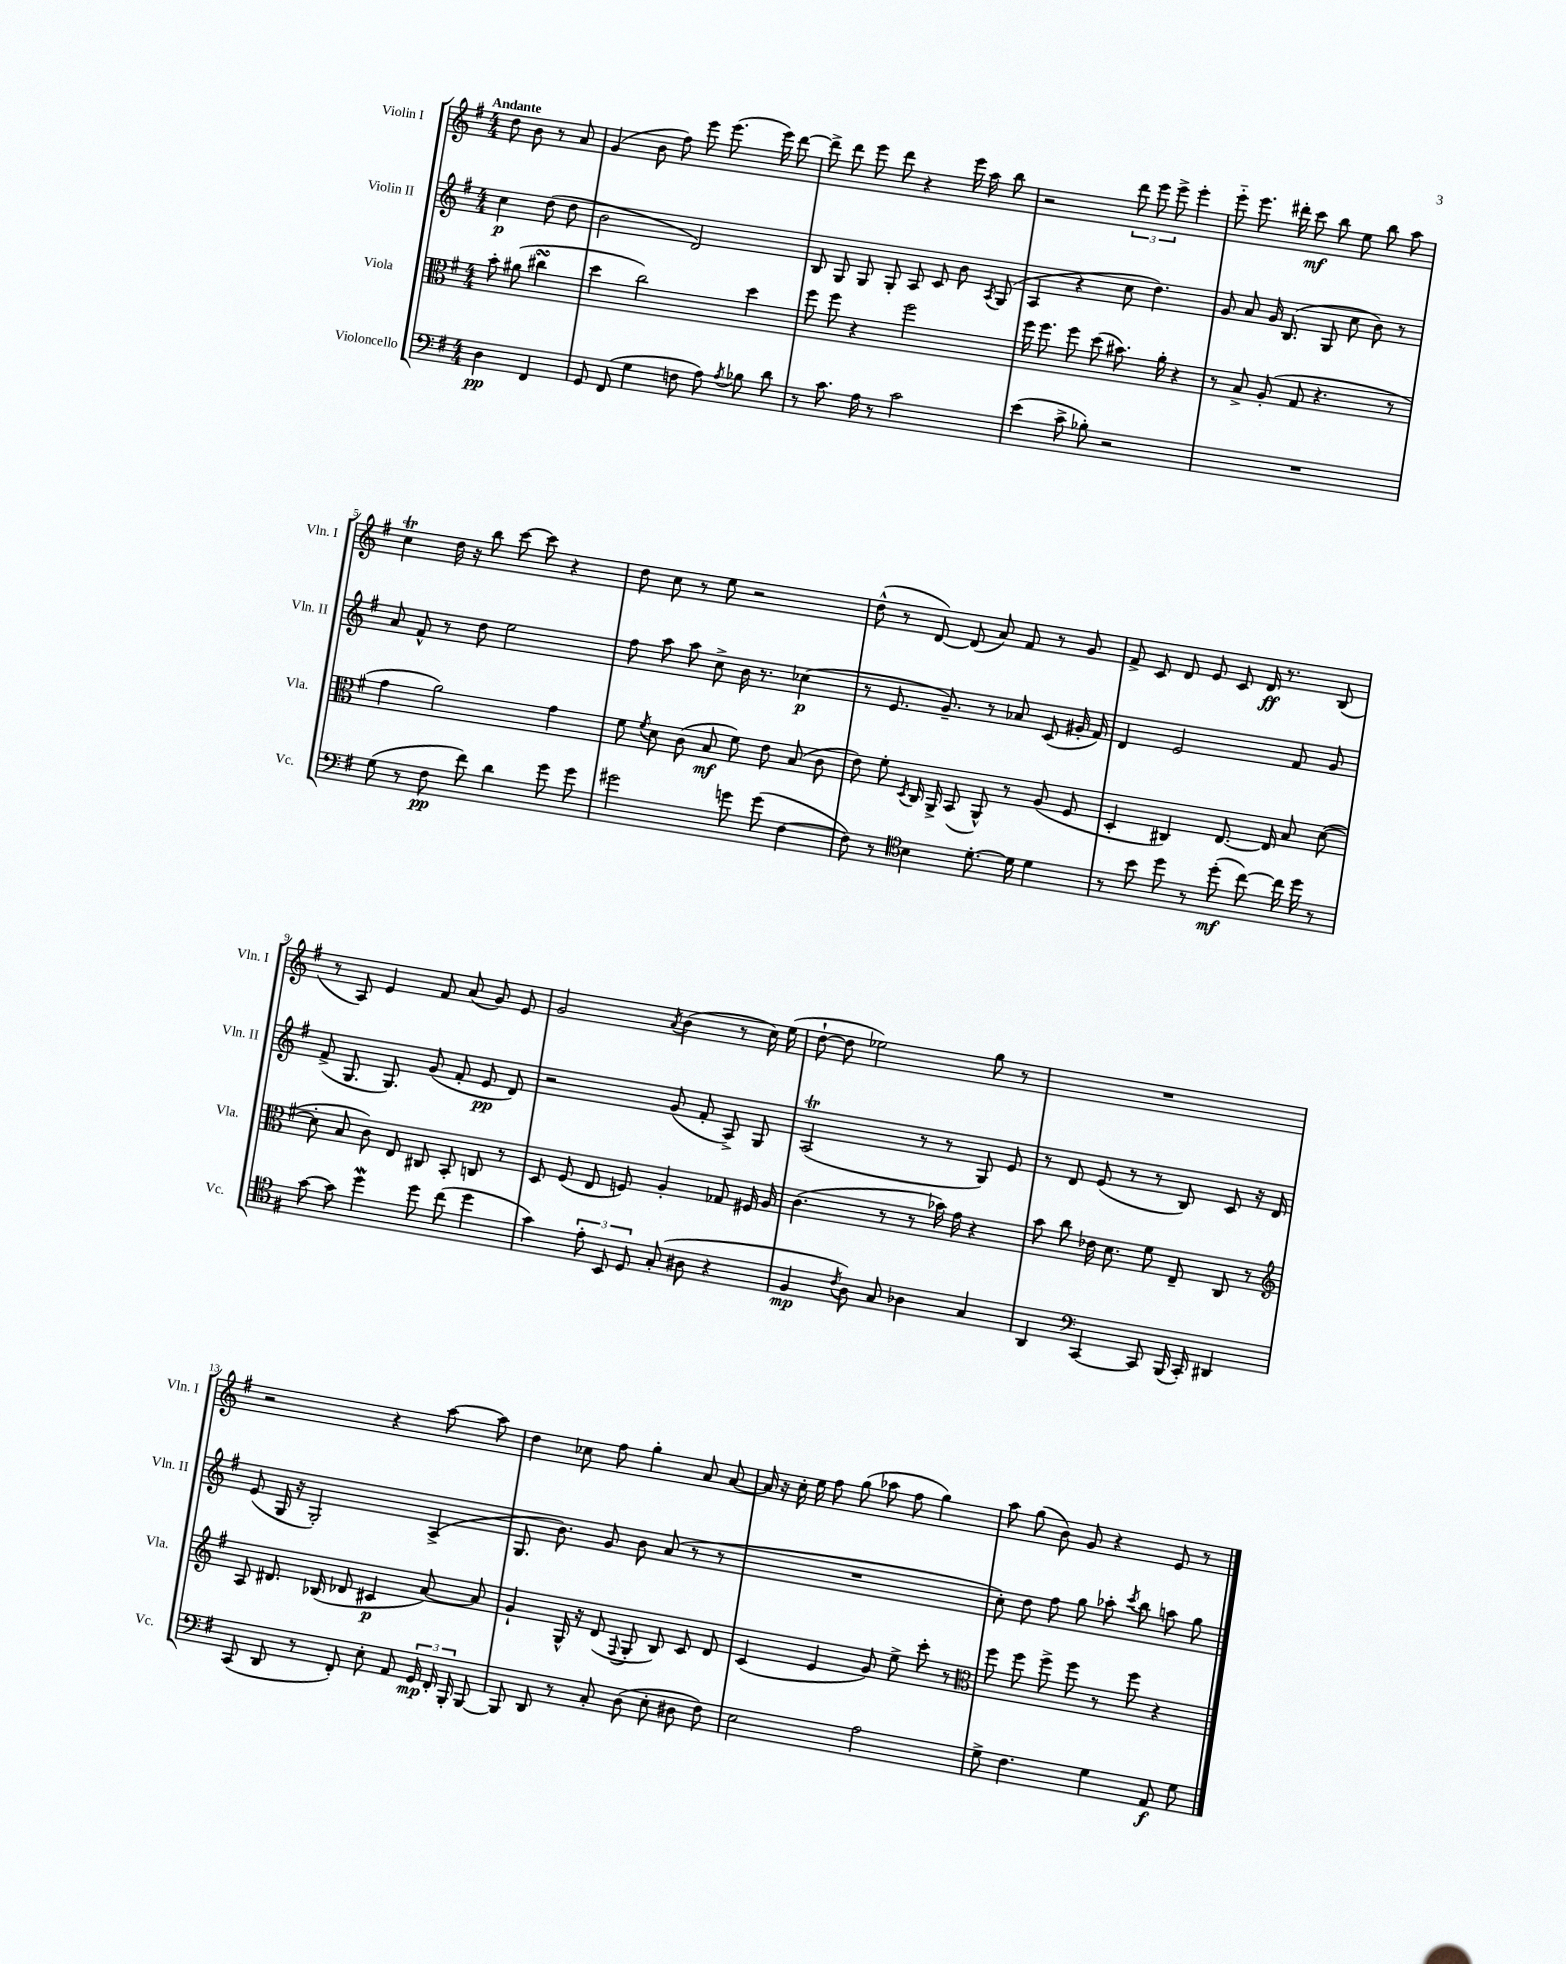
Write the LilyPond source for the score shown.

<<
\new StaffGroup <<
\new Staff = "s0" \with { instrumentName = "Violin I" shortInstrumentName = "Vln. I" } {
    \clef treble \key g \major \numericTimeSignature \time 4/4 \partial 2 \tempo "Andante"
    \autoBeamOff d''8 b'8 r8 a'8 |
    g'4( b'8 fis''8) e'''8 e'''8.( e'''16) d'''8~ |
    d'''8-> d'''8 e'''8 d'''8 r4 e'''16 a''16 b''8 |
    r2 \tuplet 3/2 { d'''8 e'''8 e'''8-> } e'''4-. |
    e'''8-_ e'''8. dis'''16-. c'''8\mf b''8 e''8 b''8 a''8 |
    c''4\trill d''16 r16 b''8 c'''8~ c'''8 r4 |
    d''8 c''8 r8 e''8 r2 |
    d''8-^( r8 d'8~) d'8( a'8) fis'8 r8 g'8 |
    fis'8-> c'8 d'8 e'8 c'8 d'16\ff r8. b8( |
    r8 a8) e'4 fis'8 a'8( g'8) e'8 |
    g'2 \acciaccatura { a'8 } b'4( r8 c''16) e''16( |
    d''8~-! d''8 ees''2) g''8 r8 |
    R1 |
    r2 r4 a''8~ a''8 |
    d''4 ces''8 fis''8 g''4-. a'8 a'8~ |
    a'16 r16 c''16-. e''16 fis''8 g''8( aes''8 fis''8 g''4) |
    a''8 g''8( b'8) g'8 r4 e'8 r8 \bar "|." |
}
\new Staff = "s1" \with { instrumentName = "Violin II" shortInstrumentName = "Vln. II" } {
    \clef treble \key g \major \numericTimeSignature \time 4/4 \partial 2
    \autoBeamOff c''4\p d''8( d''8 |
    b'2 d'2) |
    b8 g8 g8 g8-. a8 c'8 b'8 \acciaccatura { a8 } g8( |
    a4 r4 c''8 d''4.) |
    g'8 a'8 g'16 b8.( g8 c''8 b'8) r8 |
    a'8 fis'8-^ r8 d''8 e''2 |
    fis''8 a''8 a''8 c''8-> b'16 r8. ces''4\p( |
    r8 e'8. g'8.--) r8 aes'8 c'8( gis'16-. fis'16) |
    d'4 e'2 fis'8 g'8 |
    fis'8->( g8. g8.) g'8( fis'8-. e'8\pp d'8) |
    r2 g'8( fis'8-. a8->) g8 |
    a2\trill( r8 r8 g8) e'8 |
    r8 d'8 e'8( r8 r8 b8) c'8 r16 d'16 |
    e'8( g16 r16 g2-.) a4->( |
    g8. b'8.) g'8 b'8 a'8( r8 r8 |
    R1 |
    c''8-.) d''8 fis''8 g''8 aes''8-. \acciaccatura { c'''8 } b''8 a''8 g''8 \bar "|." |
}
\new Staff = "s2" \with { instrumentName = "Viola" shortInstrumentName = "Vla." } {
    \clef alto \key g \major \numericTimeSignature \time 4/4 \partial 2
    \autoBeamOff b'8-. ais'8( cis''4\turn |
    d''4 c''2) d''4 |
    fis''8 fis''8 r4 fis''2 |
    fis''16 fis''8. fis''8 d''8( bis'8.) a'16-. r4 |
    r8 b8-> a8-.( g8 r4. r8 |
    g'4 a'2) g'4 |
    fis'8 \acciaccatura { fis'8 } d'8 c'8( b8\mf fis'8) e'8 b8( c'8 |
    e'8) fis'8-. \acciaccatura { d8 } c16 a,16-> b,8( a,8-^) r8 a8( fis8 |
    d4-. cis4) e8.~ e16 b8 d'8~( |
    d'8-. b8 c'8) e8 cis8 b,8-. c8 r8 |
    d8 fis8( e8 f8) a4-. ges8 fis16 a16 |
    c'4.( r8 r8 bes'16) g'16 r4 |
    b'8 c''8 ees'16 d'8. fis'8 e8-- c8 r8 |
    \clef treble a8 dis'8. bes16( des'8 cis'4\p a'8~) a'8 |
    g'4-! g16-^ r16 d'8( \appoggiatura { fis8 } g8-. b8) c'8 d'8 |
    c'4( e'4 g'8) e''8-> c'''8-. r8 |
    \clef alto fis''8 fis''8 fis''8-> fis''8 r8 fis''8 r4 \bar "|." |
}
\new Staff = "s3" \with { instrumentName = "Violoncello" shortInstrumentName = "Vc." } {
    \clef bass \key g \major \numericTimeSignature \time 4/4 \partial 2
    \autoBeamOff d4\pp fis,4 |
    g,8 fis,8( g4 f8 a8) \acciaccatura { a8 } bes8 d'8 |
    r8 c'8. a16 r8 c'2 |
    e'4( c'8-> bes8-.) r2 |
    R1 |
    g8( r8 fis8\pp fis'8) d'4 g'8 g'8 |
    gis'2 g'8 g'8( fis4~ |
    fis8) r8 \clef tenor b4 d'8.~-. d'16 d'4 |
    r8 b'8 d''8 r8 d''8-.\mf( c''8~) c''16 d''16 r8 |
    g'8~ g'8 d''4\mordent d''8 c''8( d''4 |
    g'4) \tuplet 3/2 { e'8-. b,8 d8 } g8-.( ais8 r4 |
    fis4\mp \acciaccatura { c'8 } a8) g8 aes4 g4 |
    a,4 \clef bass c,4~ c,8 b,,16( c,16-.) dis,4 |
    c,8( d,8 r8 fis,8-.) e8-. a,8 \tuplet 3/2 { g,16\mp fis,16-. b,,16-. } b,,8~ |
    b,,8 d,8 r8 c8-. d8( e8-. dis8 fis8) |
    e2 a2 |
    g8-> fis4. g4 a,8\f g8 \bar "|." |
}
>>
>>
